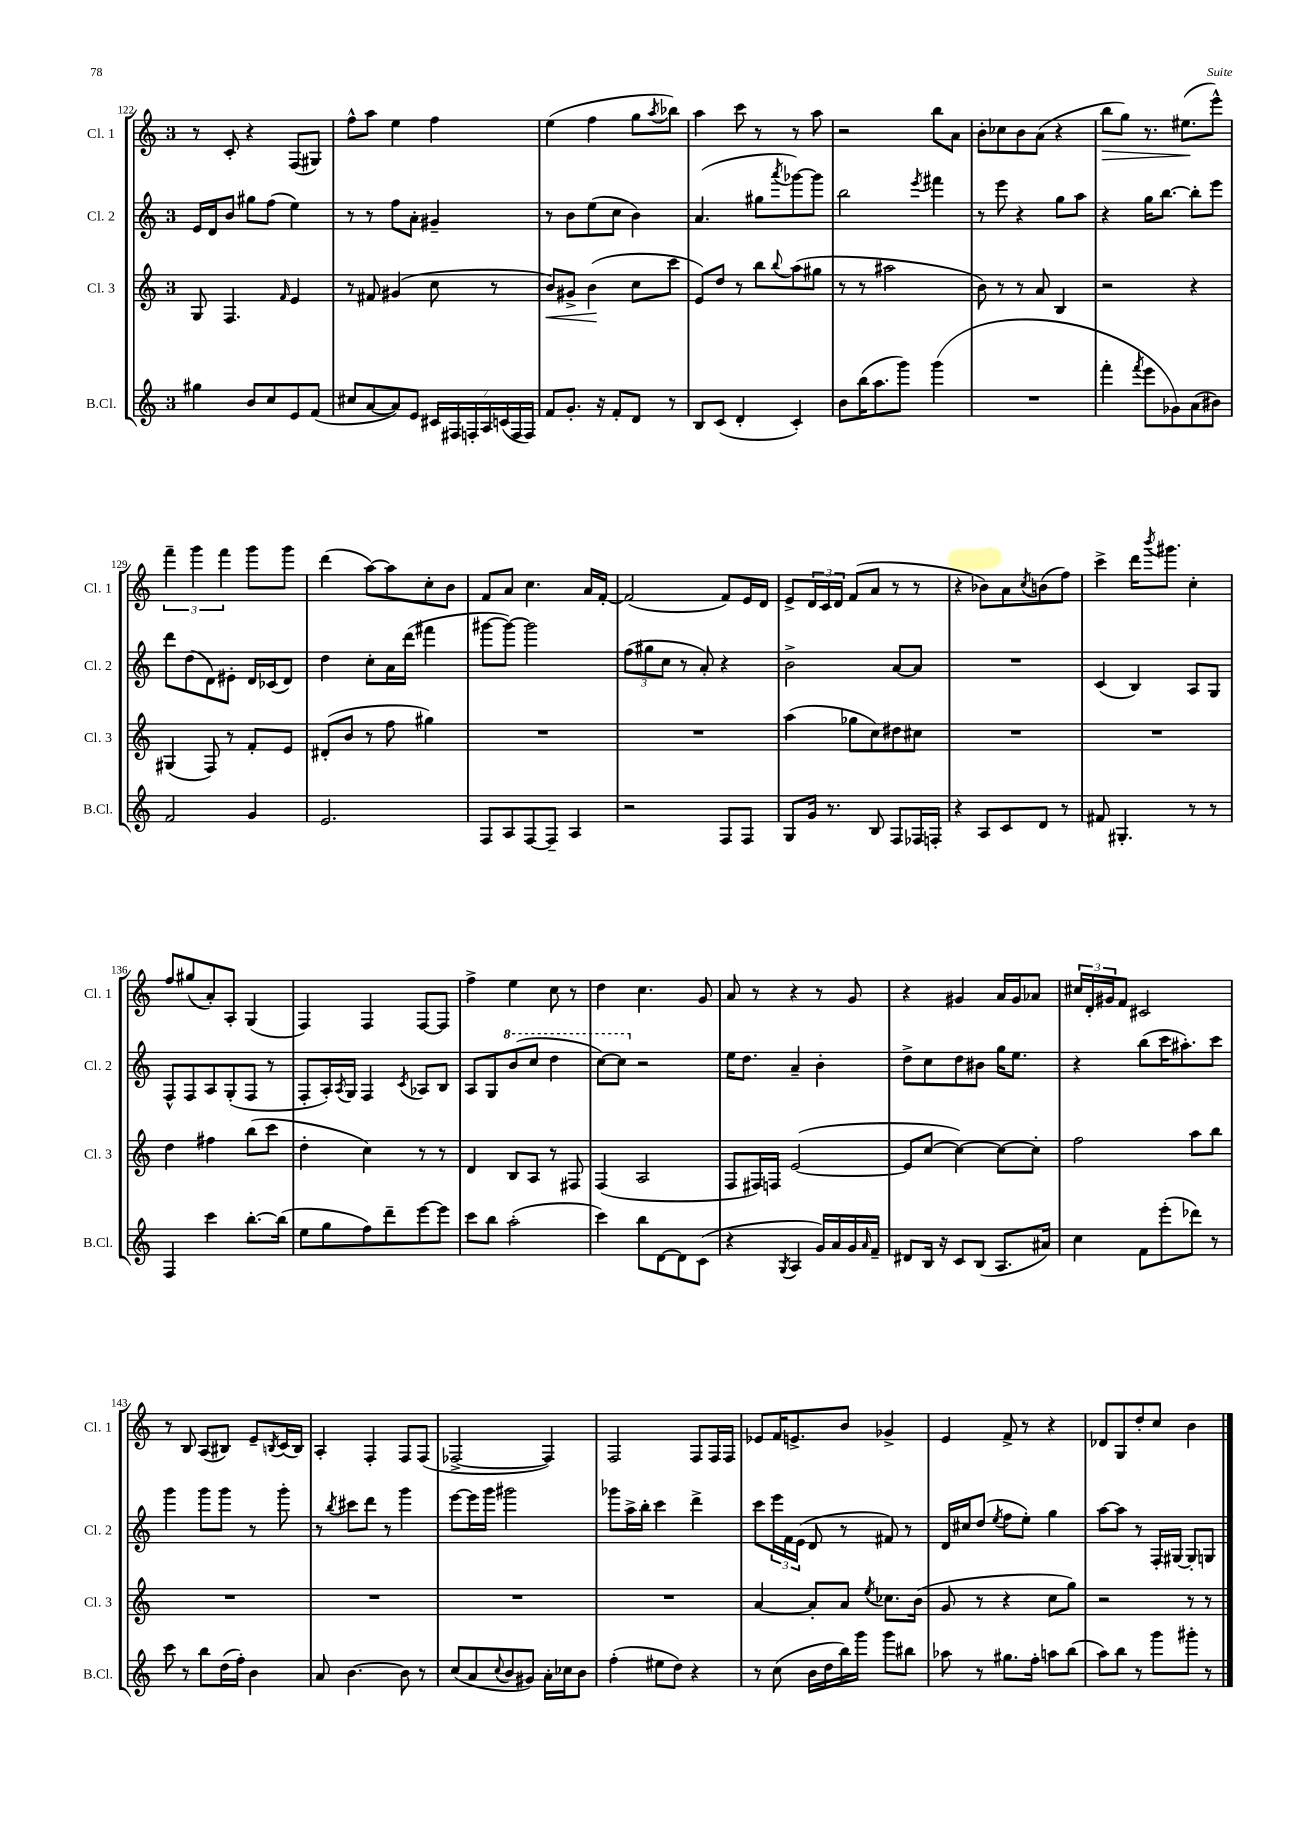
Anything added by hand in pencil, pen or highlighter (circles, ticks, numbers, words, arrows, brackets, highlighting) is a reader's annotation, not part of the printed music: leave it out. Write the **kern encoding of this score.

**kern	**kern	**kern	**kern
*staff4	*staff3	*staff2	*staff1
*clefG2	*clefG2	*clefG2	*clefG2
*k[]	*k[]	*k[]	*k[]
*M3/4	*M3/4	*M3/4	*M3/4
4gg#	8G	16e	8r
.	.	16d	.
.	4.F	8b	8c'
8b	.	8gg#	4r
8cc	.	(8ff	.
.	16qqf	.	.
8e	4e	4ee)	(8F
(8f	.	.	8G#)
=	=	=	=
8cc#	8r	8r	8ff^^
[8a	8f#	8r	8aa
8a])	(4g#	8ff	4ee
8e	.	8a'	.
28c#	8cc	4g#~	4ff
28F#	.	.	.
28F'	.	.	.
28A	.	.	.
.	8r	.	.
(28c	.	.	.
28F	.	.	.
28F)	.	.	.
=	=	=	=
8f	8b)	8r	(4ee
8.g'	8g#^	8b	.
.	(4b	(8ee	4ff
16r	.	.	.
8f'	.	8cc	.
8d	8cc	4b)	8gg
.	.	.	8qaa
8r	8ccc	.	8bb-)
=	=	=	=
8B	8e)	(4.a	4aa
(8c	8dd	.	.
4d'	8r	.	8ccc
.	8bb	8gg#	8r
.	8qqbb	8qaaa	.
4c')	(8aa	[8ggg-)	8r
.	8gg#	8ggg-]	8aa
=	=	=	=
8b	8r	2bb	2r
(16bb	8r	.	.
8.aa	.	.	.
.	2aa#	.	.
8ggg)	.	.	.
.	.	8qeee	.
(4ggg	.	4fff#	8bb
.	.	.	8a
=	=	=	=
2.r	8b)	8r	8b'
.	8r	8eee	8cc-
.	8r	4r	8b
.	8a	.	(8a
.	4B	8gg	4r
.	.	8aa	.
=	=	=	=
4fff'	2r	4r	8bb
.	.	.	8gg)
8qfff	.	.	.
8eee	.	16gg	8.r
.	.	[8.bb	.
8g-)	.	.	.
.	.	.	(8.ee#
(8a	4r	8bb']	.
8b#)	.	8eee	8eee^^)
=	=	=	=
2f	(4G#	8ddd	6fff~
.	.	(8dd	.
.	.	.	6ggg
.	8F)	8d)	.
.	.	.	6fff
.	8r	8e#'	.
4g	8f'	16d	8ggg
.	.	(16c-	.
.	8e	8d)	8ggg
=	=	=	=
2.e	(8d#'	4dd	(4ddd
.	8b	.	.
.	8r	8cc'	[8aa)
.	8ff	16a	8aa]
.	.	(16ddd	.
.	4gg#)	4fff#	8cc'
.	.	.	8b
=	=	=	=
8F	2.r	[8ggg#	8f
8A	.	8ggg#_)	8a
[8F	.	2ggg#]	4.cc
8F~]	.	.	.
4A	.	.	.
.	.	.	16a
.	.	.	[16f'
=	=	=	=
2r	2.r	(12ff	(2f]
.	.	12gg#	.
.	.	12cc	.
.	.	8r	.
.	.	8a')	.
8F	.	4r	8f)
8F	.	.	16e
.	.	.	16d
=	=	=	=
8G	(4aa	2b^	8e^
16g	.	.	24d
.	.	.	24c
8.r	.	.	.
.	.	.	24d
.	8gg-	.	(8f
8B	8cc)	.	8a
8F	8dd#	[8a	8r
16F-	8cc#	8a]	8r
16F'	.	.	.
=	=	=	=
4r	2.r	2.r	4r
8A	.	.	8b-)
8c	.	.	8a
.	.	.	8qcc
8d	.	.	(8b
8r	.	.	8ff)
=	=	=	=
8f#	2.r	(4c	4ccc^
4.G#'	.	.	.
.	.	4B)	16ddd
.	.	.	8qbbb
.	.	.	8.ggg#
8r	.	8A	4cc'
8r	.	8G	.
=	=	=	=
4F	4dd	8F^^	8ff
.	.	8F	(8gg#
4ccc	4ff#	8A	8a')
.	.	(8G'	8A'
[8.bb'	(8bb	8F	(4G
.	8ccc	8r	.
(16bb]	.	.	.
=	=	=	=
8ee	4dd'	8F'	4F)
8gg	.	16A')	.
.	.	8qA	.
.	.	16G	.
8ff)	4cc)	4F	4F
8ddd~	.	.	.
.	.	8qc	.
[8eee	8r	8A-	[8F
8eee]	8r	8B	8F]
=	=	=	=
8ccc	4d	8A	4ff^
8bb	.	8G	.
(2aa'	8B	(8bb	4ee
.	8A	8ccc	.
.	8r	4ddd	8cc
.	8F#	.	8r
=	=	=	=
4ccc)	(4F	[8ccc)	4dd
.	.	8ccc]	.
8bb	2A	2r	4.cc
[8d	.	.	.
8d]	.	.	.
(8c	.	.	8g
=	=	=	=
4r	8F	16ee	8a
.	.	8.dd	.
.	16F#)	.	8r
.	16F	.	.
8qG	.	.	.
4A	([2e	4a~	4r
16g)	.	4b'	8r
16a	.	.	.
16g	.	.	8g
16qqa	.	.	.
16f~	.	.	.
=	=	=	=
8d#	8e]	8dd^	4r
16B	[8cc	8cc	.
16r	.	.	.
8c	4cc_)	8dd	4g#
(8B	.	8b#	.
8.A	8cc_	16gg	16a
.	.	8.ee	16g#
.	8cc']	.	8a-
16a#)	.	.	.
=	=	=	=
4cc	2ff	4r	24cc#
.	.	.	24d'
.	.	.	24g#
.	.	.	8f
8f	.	(8bb	2c#
(8eee'	.	16ccc	.
.	.	8.aa#')	.
8ddd-)	8aa	.	.
8r	8bb	8ccc	.
=	=	=	=
8ccc	2.r	4ggg	8r
8r	.	.	8B
8bb	.	8ggg	(8A
(16dd	.	8ggg	8B#)
16ff')	.	.	.
4b	.	8r	8e~
.	.	.	8qB
.	.	8ggg'	(16c
.	.	.	16B)
=	=	=	=
8a	2.r	8r	4A'
.	.	8qbb	.
[4.b	.	8ccc#	.
.	.	8ddd	4F'
.	.	8r	.
8b]	.	4ggg	8F
8r	.	.	(8F
=	=	=	=
(8cc	2.r	[8eee	[2F-^
8a	.	16eee]	.
.	.	16ggg	.
8qqcc	.	.	.
8b	.	2ggg#	.
8g#)	.	.	.
16a'	.	.	4F-])
16cc-	.	.	.
8b	.	.	.
=	=	=	=
(4ff'	2.r	8ggg-	2F
.	.	16aa^	.
.	.	16bb'	.
8ee#	.	4ccc	.
8dd)	.	.	.
4r	.	4ddd^	8F
.	.	.	16F
.	.	.	16F
=	=	=	=
8r	[4a	8ccc	8e-
(8cc	.	24eee	16f
.	.	24f	.
.	.	.	8.e^
.	.	(24e	.
16b	8a']	8d	.
16dd	.	.	.
16bb)	8a	8r	8b
16ggg	.	.	.
.	8qee	.	.
8ggg	8.cc-	8f#)	4g-^
8bb#	.	8r	.
.	(16b	.	.
=	=	=	=
8aa-	8g	16d	4e
.	.	16cc#	.
8r	8r	(8dd	.
.	.	8qee	.
8.gg#	4r	8ff	8f^
.	.	8ee')	8r
16ff'	.	.	.
8aa	8cc	4gg	4r
(8bb	8gg)	.	.
=	=	=	=
8aa)	2r	[8aa	8d-
8bb	.	8aa]	8G
8r	.	8r	8dd'
8ggg	.	16F'	8cc
.	.	[16G#	.
8ggg#'	8r	8G#']	4b
8r	8r	8G	.
==	==	==	==
*-	*-	*-	*-
